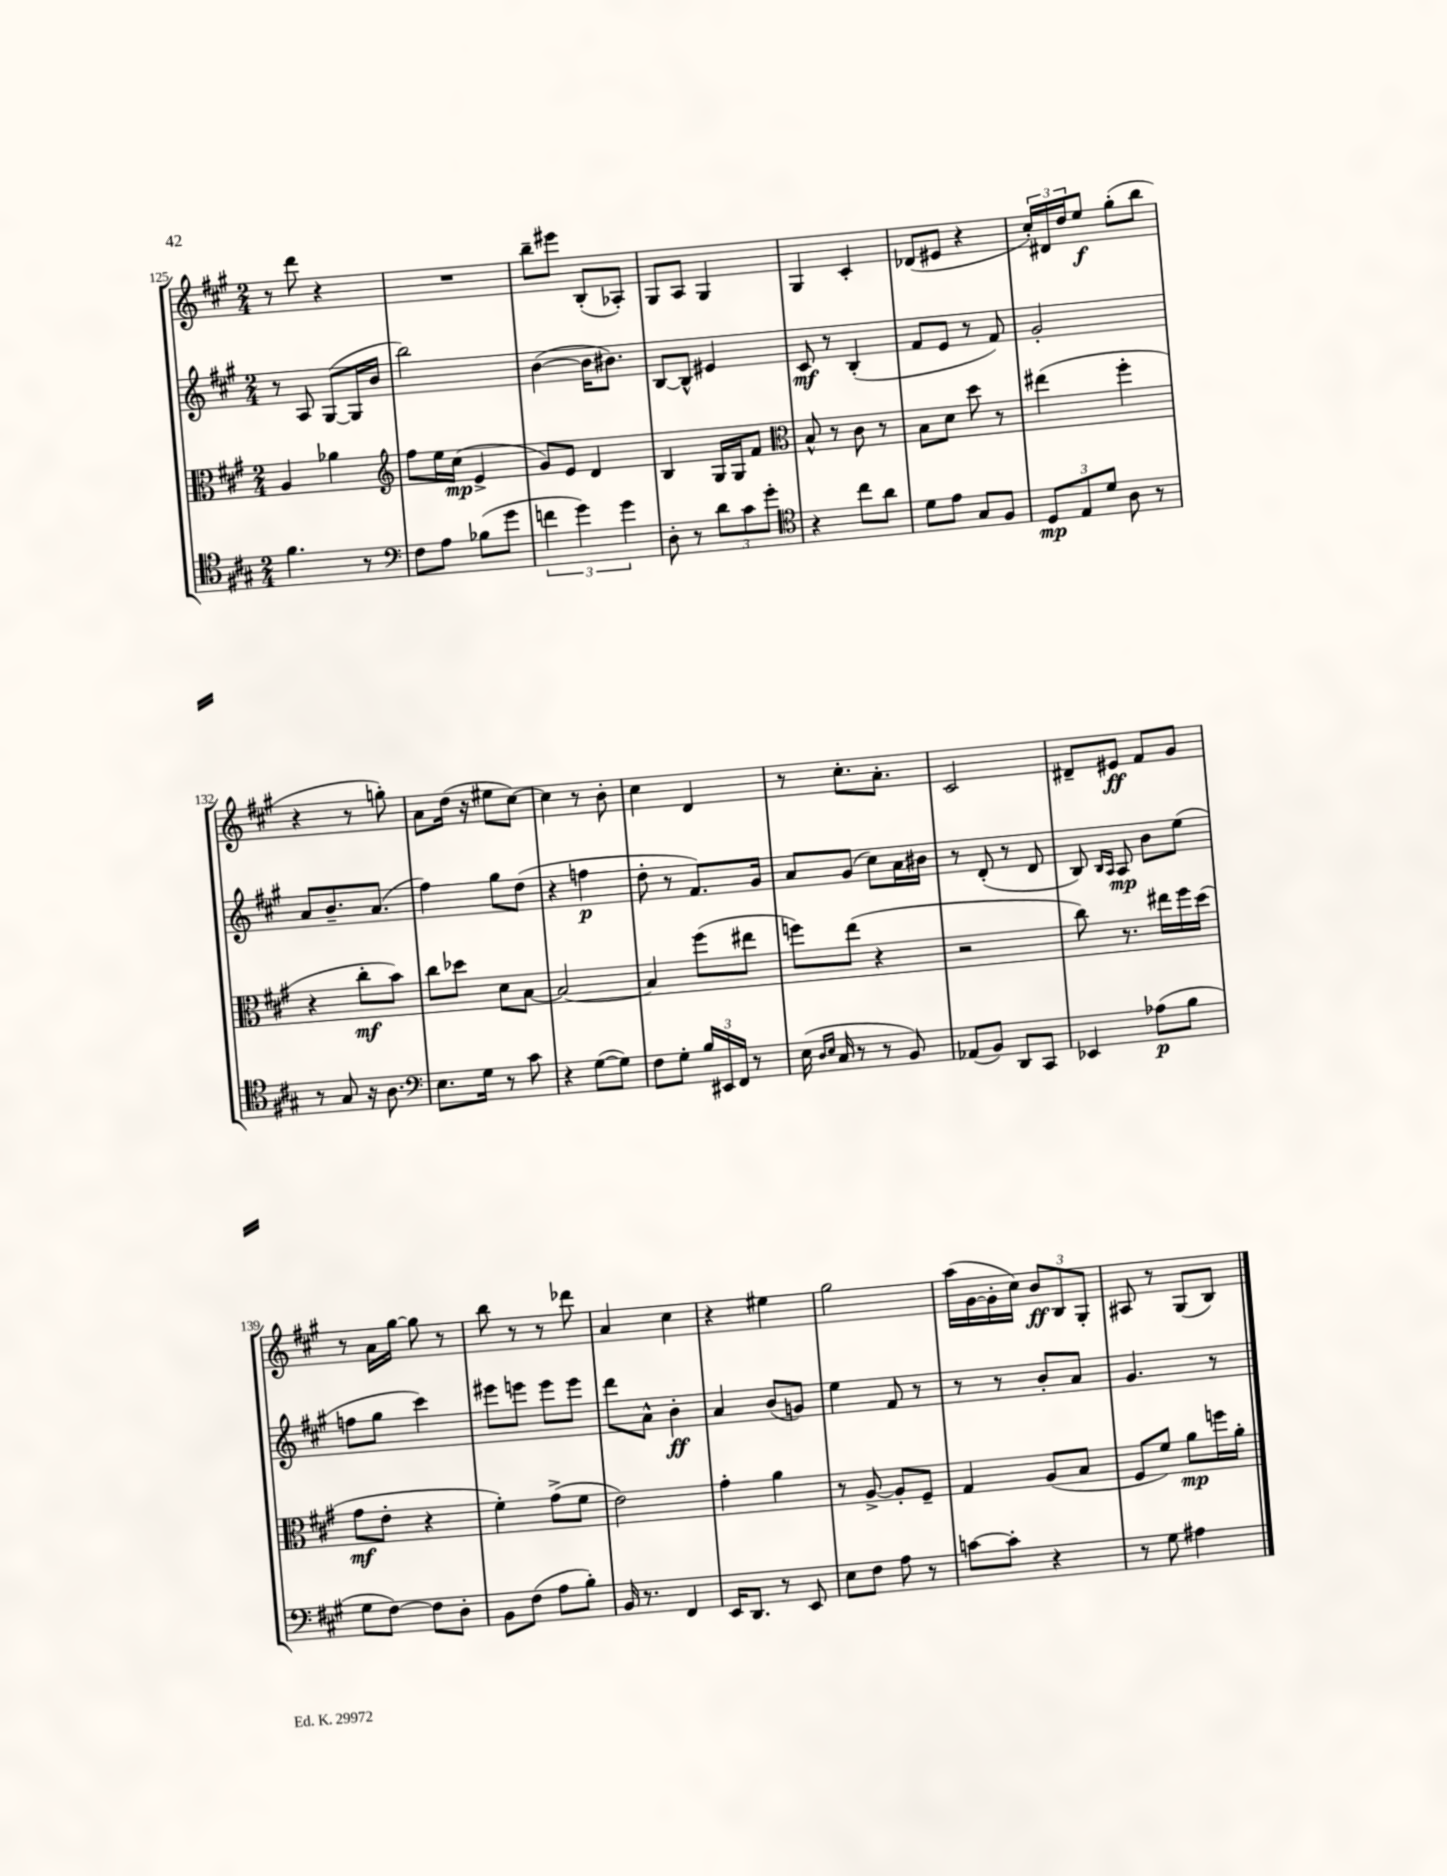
<<
\new StaffGroup <<
\new Staff = "s0" {
    \clef treble \key a \major \numericTimeSignature \time 2/4
    r8 d'''8 r4 |
    R2 |
    b''8-- eis'''8 b8-.( aes8-.) |
    gis8 a8 gis4 |
    gis4 cis'4-. |
    des'8( eis'8 r4 |
    \tuplet 3/2 { cis''16-.) dis'16 d''16 } e''8\f gis''8-.( b''8 |
    r4 r8 g''8-.) |
    a'8 d''16( r16 eis''8 cis''8~) |
    cis''4 r8 b'8-. |
    cis''4 d'4 |
    r8 cis''8.-. a'8.-. |
    cis'2 |
    dis'8-- eis'8\ff fis'8 gis'8 |
    r8 a'16 gis''16~ gis''8 r8 |
    b''8 r8 r8 des'''8 |
    a'4 cis''4 |
    r4 eis''4 |
    gis''2 |
    a''16( gis'16~ gis'16-. cis''16) \tuplet 3/2 { b'8\ff b8 gis8-. } |
    ais8 r8 gis8( b8) \bar "|." |
}
\new Staff = "s1" {
    \clef treble \key a \major \numericTimeSignature \time 2/4
    r8 a8 gis8~( gis16 b'16 |
    b''2) |
    b'4~( b'16 bis'8.) |
    b8~ b8-^ eis'4 |
    cis'8\mf r8 b4-.( |
    fis'8 e'8 r8 fis'8) |
    gis'2-. |
    a'8 b'8.-- a'8.( |
    fis''4) gis''8 d''8( |
    r4 f''4\p |
    d''8-. r8 fis'8.) gis'16 |
    a'8 gis'8( cis''8) a'16 bis'16 |
    r8 d'8-.( r8 d'8 |
    b8) \grace { b16 a16 } a8\mp b'8 e''8( |
    f''8 gis''8 cis'''4) |
    eis'''8 e'''8 e'''8 e'''8 |
    d'''8 a'8-^ b'4-.\ff |
    a'4 b'8( g'8) |
    e''4 fis'8 r8 |
    r8 r8 b'8-. a'8 |
    gis'4. r8 \bar "|." |
}
\new Staff = "s2" {
    \clef alto \key a \major \numericTimeSignature \time 2/4
    a4 aes'4 |
    \clef treble fis''8 e''16 cis''16\mp( e'4-> |
    gis'8) e'8 d'4 |
    b4 gis16 gis16 fis'8 |
    \clef alto b8-^ r8 cis'8 r8 |
    b8 d'8 d''8 r8 |
    eis''4( fis''4-. |
    r4 cis''8-.\mf b'8) |
    cis''8 des''8 d'8 b8~ |
    b2~ |
    b4 fis''8( eis''8 |
    f''8) e''8( r4 |
    r2 |
    cis''8) r8. eis''16 fis''16 d''16( |
    gis'8\mf e'8-. r4 |
    fis'4-.) gis'8->( fis'8 |
    e'2) |
    gis'4-. a'4 |
    r8 a8~-> a8-. fis8-- |
    gis4 a8( b8 |
    fis8 fis'8) a'8\mp f''16 a'16-. \bar "|." |
}
\new Staff = "s3" {
    \clef tenor \key a \major \numericTimeSignature \time 2/4
    fis'4. r8 |
    \clef bass fis8 a8 bes8( gis'8 |
    \tuplet 3/2 { f'4 gis'4) gis'4 } |
    d8-. r8 \tuplet 3/2 { d'8 cis'8 gis'8-. } |
    \clef tenor r4 cis''8 a'8 |
    d'8 e'8 gis8 fis8 |
    \tuplet 3/2 { d8\mp e8 d'8 } a8 r8 |
    r8 gis8 r16 a8. |
    \clef bass e8. gis16 r8 cis'8 |
    r4 gis8~( gis8) |
    fis8 gis8-. \tuplet 3/2 { b16 eis,16 fis,16 } r8 |
    e16( \grace { d16 e16 } cis16 r8 r8 b,8) |
    aes,8( b,8) d,8 cis,8 |
    ees,4 aes8\p( b8 |
    gis8 fis8~) fis8 d8-. |
    b,8 fis8( a8 b8-.) |
    b,16 r8. fis,4 |
    e,16 d,8. r8 e,8 |
    e8 fis8 a8 r8 |
    c'8~ c'8-. r4 |
    r8 gis8 ais4 \bar "|." |
}
>>
>>
\layout { \context { \Score currentBarNumber = #125 } }
